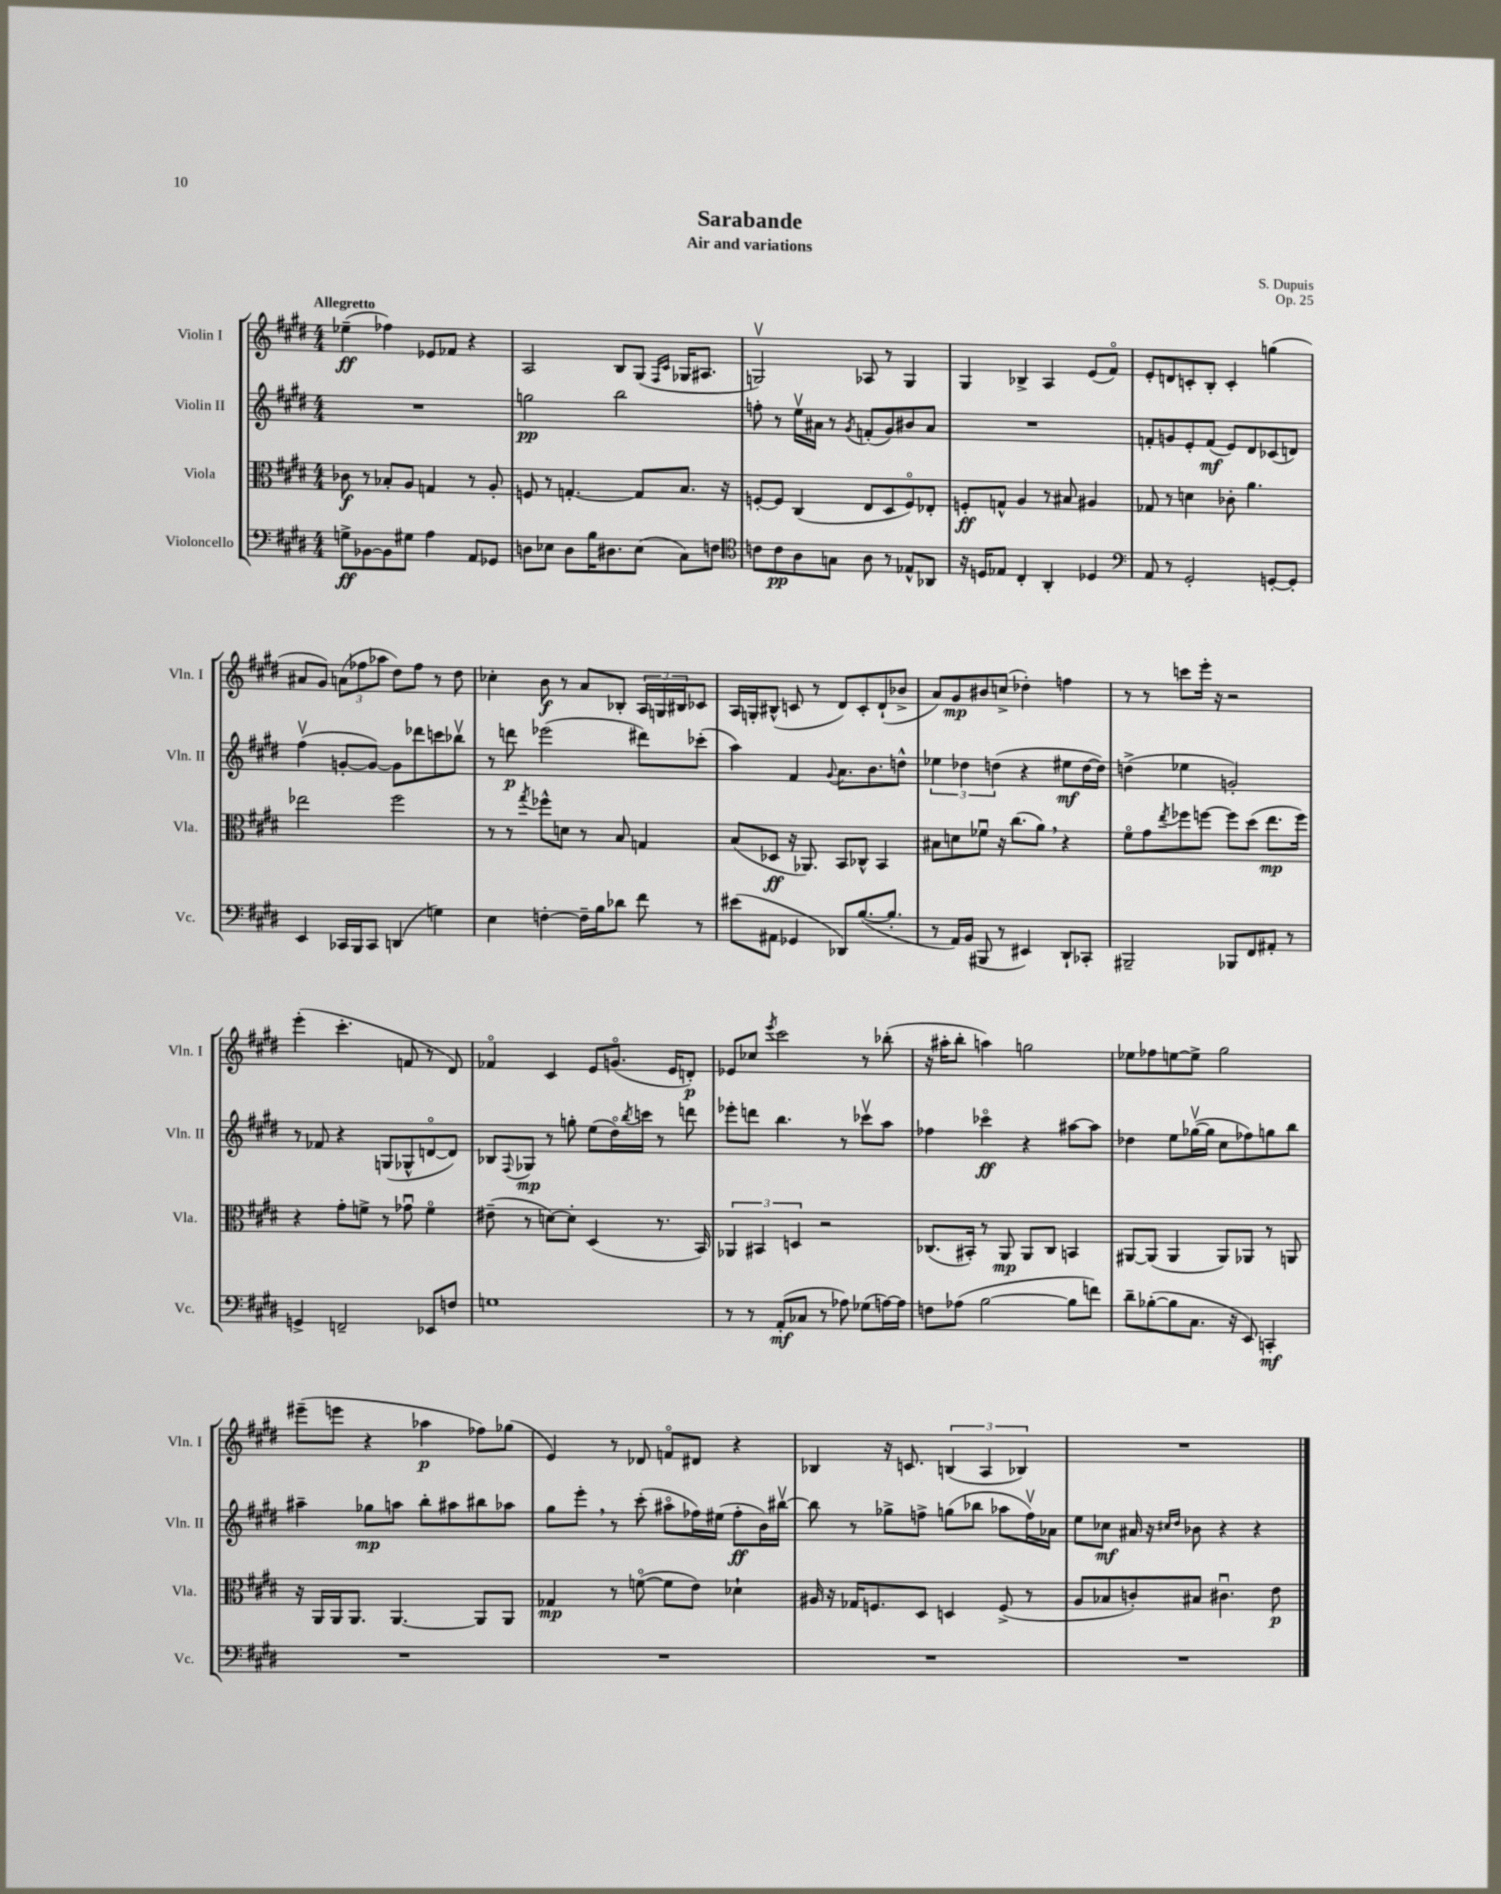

**kern	**kern	**kern	**kern
*staff4	*staff3	*staff2	*staff1
*clefF4	*clefC3	*clefG2	*clefG2
*k[f#c#g#d#]	*k[f#c#g#d#]	*k[f#c#g#d#]	*k[f#c#g#d#]
*M4/4	*M4/4	*M4/4	*M4/4
8G^\L	8c-\	1r	(4ee-~\
[8BB-\	8r	.	.
8BB-\]	8B-'/L	.	4ff-\)
8G#\J	8A/J	.	.
4A\	4G/	.	8e-/L
.	.	.	8f-/J
8AA/L	8r	.	4r
8GG-/J	8A'/	.	.
=	=	=	=
8D\L	8F/	2gg\	2A/
8E-\J	8r	.	.
8D\L	[4.G'/	.	.
16B\K	.	.	.
8.D#\	.	.	.
.	.	2bb\	8B/L
(8E-\J	8G/]L	.	(8G#/J
.	.	.	16qqF#/LL
.	.	.	16qqc#/JJ
8C#\L)	8.B/J	.	16G-/LK
.	.	.	8.A#/J
8F\J	.	.	.
.	16r	.	.
=	=	=	=
*clefC4	*	*	*
8c\L	[8F'/L	8ff'\	2Gv/)
8c\	8F/]J	8r	.
8A\	(4C#/	16eev\LL	.
.	.	16a#\JJ	.
8G\J	.	8r	.
.	.	8qg#/	.
8A\	8E/L	(8f'/L	8A-/
8r	8D#/	8g#/)	8r
8E-^^/L	8Fo/)	8b#/	4G/
8AA-/J	8E-'/J	8a#/J	.
=	=	=	=
16r	8F'/L	1r	4G#/
16D/LK	.	.	.
8E-/J	8G^^/J	.	.
4C#'/	4A/	.	4B-^/
4AA'/	8r	.	4A/
.	8B#/	.	.
4D-/	4A#/	.	(8e/L
.	.	.	8f#o/J)
=	=	=	=
*clefF4	*	*	*
8AA/	8G-/	8f'/L	8e'/L
8r	8r	8g/	8d/
2GG#'/	4d\	8e'/	8c'/
.	.	(8f/J	8B'/J
.	8c-'\	8e/L)	4c'/
.	4.a\	8d#/	.
[8GG'/L	.	(8c-/	(4gg\
8GG'/]J	.	8d/J)	.
=	=	=	=
4EE/	2ee-\	(4ff#v\	8a#/L
.	.	.	8g#/J)
16CC-/LL	.	[8g'/L	(12a\L
16BBB/J	.	.	.
.	.	.	12ff-\
8CC-/J	.	8g/_J)	.
.	.	.	12aa-\J
(4DD/	2ff#\	8g\]L	8dd#\L)
.	.	8ddd-\	8ff-\J
4G\)	.	8ccc\	8r
.	.	8bb-v\J	8dd#\
=	=	=	=
4E\	8r	8r	4cc-'\
.	8r	8ddd\	.
.	8qgg#/	.	.
[4F'\	8ff-^^\L	(2eee-\	8b\
.	8d\J	.	8r
16F~\]LL	8r	.	8a/L
16B\J	.	.	.
8d-\J	8B/	.	8B-'/J
8f#\	4G/	8ddd#\L)	24A/LL
.	.	.	24G/
.	.	.	24B#/J
8r	.	(8ccc-'\J	8c-/J
=	=	=	=
(8e#\L	(8B/L	4aa\)	16A/LL
.	.	.	16G'/J
8AA#\J	8D-/J	.	(8B#^^/J
4GG-/	16r	4f#/	8c/
.	8.AA-/)	.	.
.	.	.	8r
.	.	8qqg#/	.
8DD-/L)	8BB/L	8.a\L	8d#/L)
([8.B/	8C-^^/J	.	8c'/
.	.	8.b\	.
.	4BB/	.	(8d#`/
8.B'/]J	.	.	.
.	.	8dd^^\J	8b-^/J
=	=	=	=
8r	8B#\L	6ee-\	8a/L)
16AA/LL)	8d\	.	8g#/
.	.	6dd-\	.
(16BB/JJ	.	.	.
8BBB#/	8f-u\J	.	8b#/
.	.	(6dd\	.
8r	16r	.	(8cc^/J
.	(8.cc#\L	.	.
4EE#/)	.	4r	4dd-'\)
.	8a\J)	.	.
8DD#`/L	4r	8ee#\L	4ff\
8CC-'/J	.	[16dd\L	.
.	.	16dd\]JJ)	.
=	=	=	=
2BBB#~/	8f#o\L	(4dd^\	8r
.	8g#\	.	8r
.	8qee/	.	.
.	8ff-\	4ee-\	8ccc\L
.	[8ff\J	.	16eee'\Jk
.	.	.	16r
8BBB-/L	8ff\]L	2g'/)	2r
8FF#/	(8dd#\J	.	.
8AA#'/J	8.ee\L	.	.
8r	.	.	.
.	16ff\Jk)	.	.
=	=	=	=
4GG^/	4r	8r	(4eee'\
.	.	8f-/	.
2FF~/	8g#'\L	4r	4.ccc#'\
.	8f^\J	.	.
.	8r	(8G/L	.
.	8g-u\	8G-^^/	8f/
8EE-/L	4fo\	[8do/	8r
8F/J	.	8d/]J)	8d#/)
=	=	=	=
1G	(8e#~\	8B-/L	4f-o/
.	.	8qqF#/	.
.	8r	8G-/J	.
.	[8d\L)	8r	4c#/
.	8d'\]J	8gg'\	.
.	(4D#/	(8ee\L	8e/L
.	.	16dd#o\L)	(8.go/J
.	.	8qbb/	.
.	.	16ccc\JJ	.
.	8.r	8r	.
.	.	.	16e/LK
.	.	8ddd\	8d'/J)
.	16BB/)	.	.
=	=	=	=
8r	6AA-/	8eee-'\L	8e-/L
8r	.	8ddd\J	8cc-/J
.	6BB#/	.	.
.	.	.	8qeee/
(8AA'/L	.	4.bb\	2ccc#\
.	6D/	.	.
8C-/J	.	.	.
8r	2r	.	.
8A-\)	.	8r	.
(8G-\L	.	8ccc-v\L	8r
[16A\L)	.	8aa\J	(8bb-'\
16A\]JJ	.	.	.
=	=	=	=
8F\L	(8.C-/L	4ff-\	16r
.	.	.	16aa#'\LK
(8A-\J	.	.	8bb'\J
.	16BB#'/Jk)	.	.
[2B\	8r	4ccc-o\	4aa\)
.	8AA/	.	.
.	8AA/L	4r	2gg\
.	8C-/J	.	.
8B\]L	4BB/	[8aa#\L	.
8f\J)	.	8aa#\]J	.
=	=	=	=
8d#~\L	[8AA#/L	4dd-\	8ee-\L
([8B-'\	(8AA#/]J	.	8ff-\
8B-\]	4AA#/	8ee\L	[8ee\
8.C#\J	.	([16gg-v\L	8ee^\]J
.	.	16gg-\]JJ	.
.	8AA#/L)	8cc#\L	2gg#\
16r	.	.	.
8EE/)	8AA-/J	8ff-\)	.
4CC'/	8r	8gg\	.
.	8AA/	8bb\J	.
=	=	=	=
1r	16r	4aa#~\	(8eee#~\L
.	16AA/LL	.	.
.	16AA/J	.	8eee\J
.	8.AA/J	.	.
.	.	8gg-\L	4r
.	[4.AA/	8aa\J	.
.	.	8bb'\L	4aa-\
.	.	8aa#\	.
.	8AA/]L	8bb#\	8ff-\L)
.	8AA/J	8aa-\J	(8gg-\J
=	=	=	=
1r	4G-/	8gg#\L	4e/)
.	.	8eee'\J	.
.	8r	8r	8r
.	([8fo\	(8ccc#'\	8d-/
.	8f\]L	8aa#o\L	8fo/L
.	8e\J)	16ff-\L)	8d#/J
.	.	(16ee#\JJ	.
.	4d-`\	8ff-'\L	4r
.	.	16b\L)	.
.	.	[16bb#v\JJ	.
=	=	=	=
1r	16A#/	8bb#\]	4B-/
.	16r	.	.
.	16G-/LK	8r	.
.	8.F/	.	.
.	.	8gg-^\L	16r
.	.	.	8.c/
.	8D#/J	8ff^\J	.
.	4D/	(8gg\L	(6B/
.	.	8bb-\J	.
.	.	.	6A/
.	(8F^/	8aa-\L	.
.	.	.	6B-/)
.	8r	16ffv\L)	.
.	.	16a-\JJ	.
=	=	=	=
1r	8A/L	8ee\L	1r
.	8B-/	8cc-\J	.
.	8c'/)	16a#/	.
.	.	16r	.
.	.	16qqcc#/LL	.
.	.	16qqdd#/JJ	.
.	8B#/J	8b-\	.
.	4.c#u\	4r	.
.	.	4r	.
.	8e\	.	.
==	==	==	==
*-	*-	*-	*-
